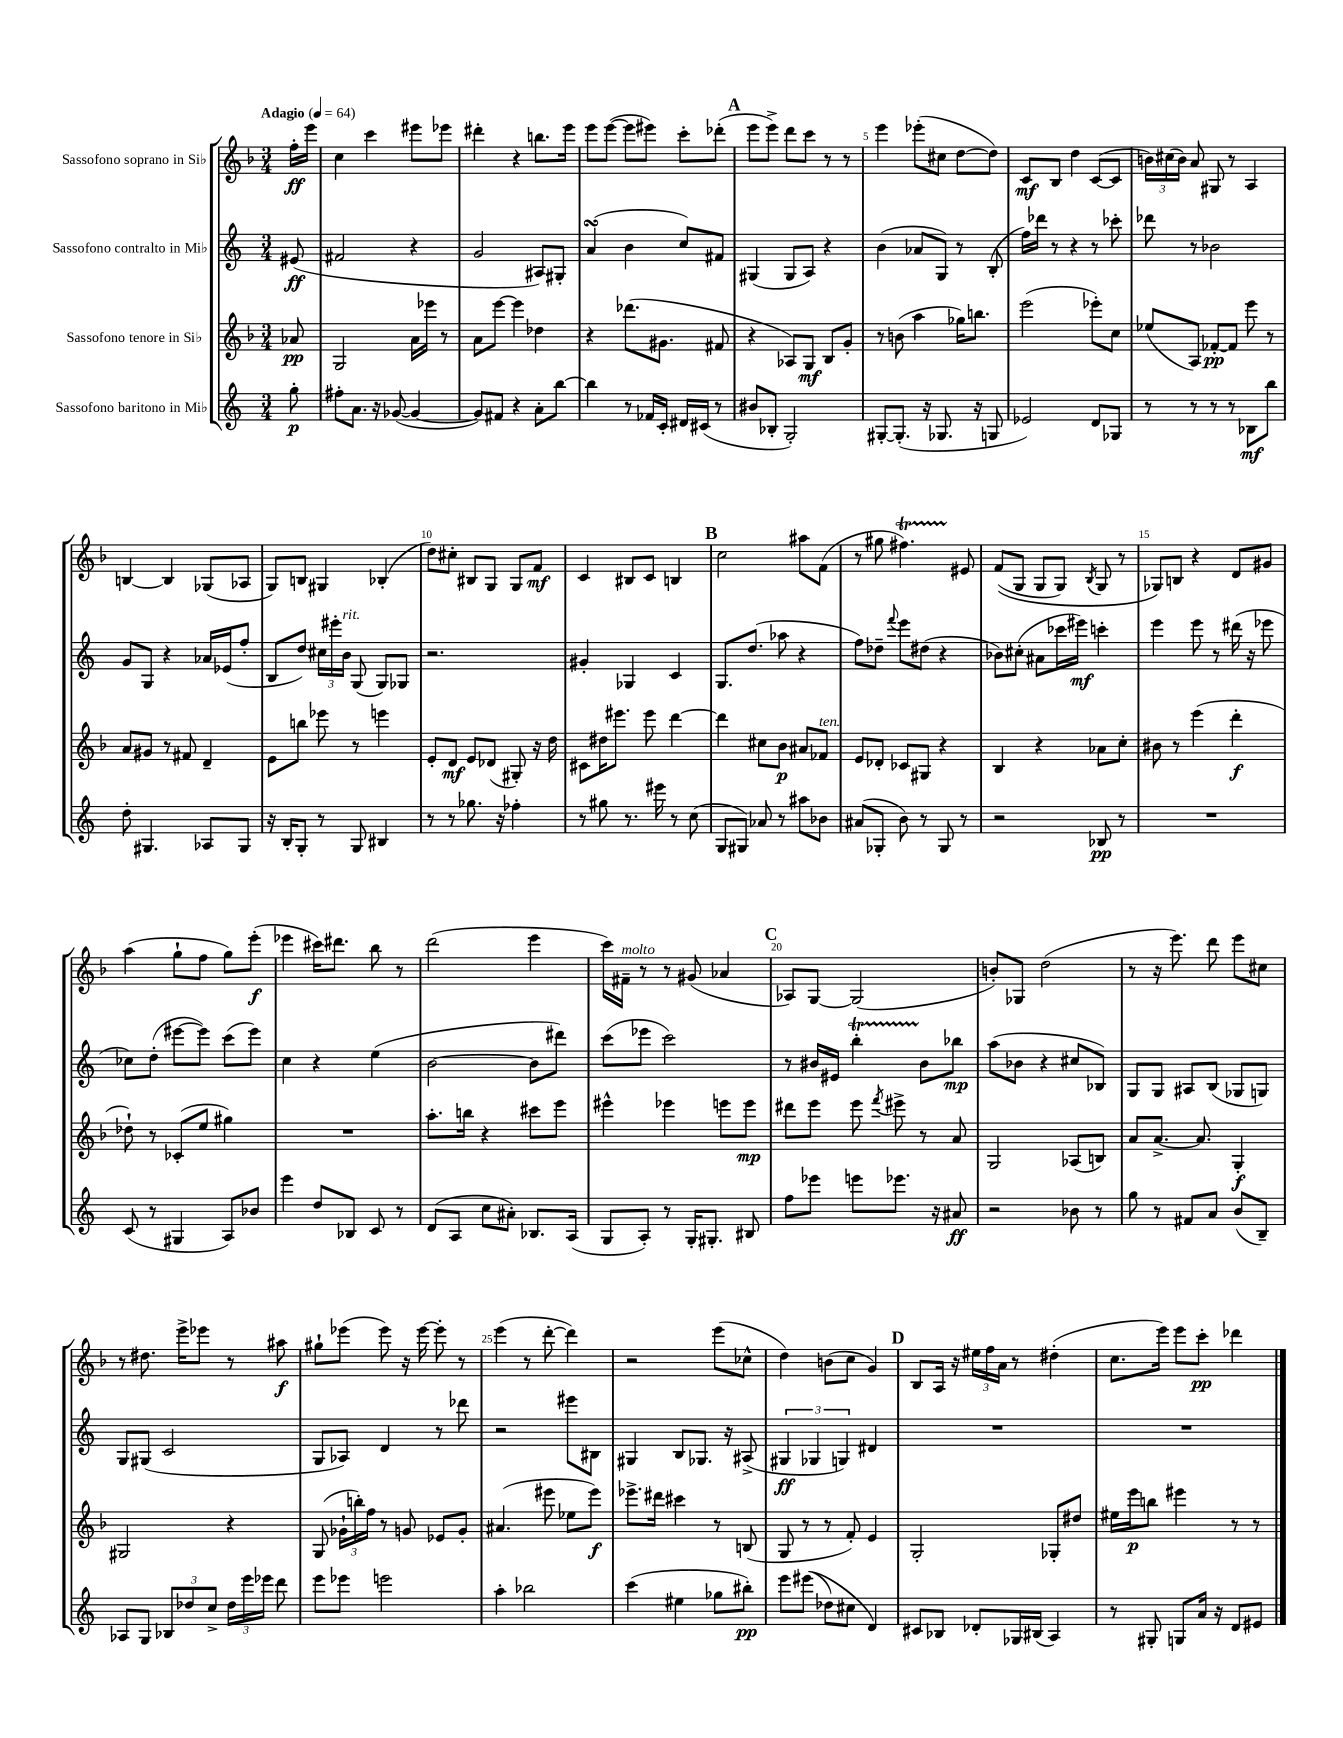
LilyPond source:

<<
\new StaffGroup <<
\new Staff = "s0" \with { instrumentName = "Sassofono soprano in Sib" } {
    \clef treble \key f \major \numericTimeSignature \time 3/4 \partial 8 \tempo "Adagio" 4 = 64
    \autoBeamOff f''16[-.\ff e'''16] |
    c''4 c'''4 eis'''8[ ees'''8] |
    dis'''4-. r4 b''8.[ e'''16] |
    e'''8[ e'''8]~( e'''8[ eis'''8]) c'''8[-. des'''8]-.( |
    \mark \markup { \bold "A" } e'''8[ e'''8]->) d'''8[ c'''8] r8 r8 |
    e'''4 ees'''8[-.( cis''8] d''8[~ d''8]) |
    c'8[\mf bes8] d''4 c'8[~( c'8] |
    \tuplet 3/2 { b'16[) cis''16( b'16]) } a'8 gis8 r8 a4 |
    b4~ b4 ges8[( aes8] |
    g8[) b8] gis4 bes4-.( |
    d''8[) cis''8]-. bis8[ g8] g8[ f'8]\mf |
    c'4 bis8[ c'8] b4 |
    \mark \markup { \bold "B" } c''2 ais''8[ f'8]( |
    r8 gis''8 fis''4.\startTrillSpan) eis'8\stopTrillSpan |
    f'8[(\( g8] g8[ g8]) \acciaccatura { bes8 } g8 r8 |
    ges8[\) b8] r4 d'8[ gis'8] |
    a''4( g''8[-! f''8] g''8[) e'''8]-.\f( |
    ees'''4 cis'''16[) dis'''8.] bes''8 r8 |
    d'''2( e'''4 |
    c'''16[) fis'16]--^\markup { \italic "molto" } r8 r8 gis'8( aes'4 |
    \mark \markup { \bold "C" } aes8[) g8]~ g2( |
    b'8[-.) ges8] d''2( |
    r8 r16 e'''8.) d'''8 e'''8[ cis''8] |
    r8 dis''8. e'''16[-> ees'''8] r8 ais''8\f |
    gis''8[-! ees'''8]( ees'''8) r16 ees'''16~ ees'''8-. r8 |
    e'''4( r8 d'''8~-. d'''4) |
    r2 e'''8[( ces''8]-^ |
    d''4) b'8[( c''8] g'4) |
    \mark \markup { \bold "D" } bes8[ a16] r16 \tuplet 3/2 { eis''16[ f''16 a'16] } r8 dis''4-.( |
    c''8.[ e'''16]) e'''8[ c'''8]-.\pp des'''4 \bar "|." |
}
\new Staff = "s1" \with { instrumentName = "Sassofono contralto in Mib" } {
    \clef treble \key c \major \numericTimeSignature \time 3/4 \partial 8
    \autoBeamOff eis'8\ff( |
    fis'2 r4 |
    g'2 ais8[) gis8]-. |
    a'4\turn( b'4 c''8[) fis'8] |
    \mark \markup { \bold "A" } gis4( gis8[ a8]) r4 |
    b'4( aes'8[ g8]) r8 b8-.( |
    f''16[) des'''16] r8 r4 r8 ces'''8-. |
    des'''8 r8 bes'2 |
    g'8[ g8] r4 aes'16[ ees'16( f''8]-. |
    b8[ d''8]) \tuplet 3/2 { cis''16[ eis'''16-. b'16]^\markup { \italic "rit." } } g8( g8[) ges8] |
    r2. |
    gis'4-. ges4 c'4 |
    \mark \markup { \bold "B" } g8.[ d''8.]( aes''8 r4 |
    f''8[) des''8]-- \appoggiatura { f'''8 } e'''8[ dis''8]( r4 |
    bes'8[) cis''8]-.( ais'8[ ces'''16 eis'''16]\mf) c'''4-. |
    e'''4 e'''8 r8 dis'''16( r16 ees'''8 |
    ces''8[) d''8]-.( eis'''8[~ eis'''8]) c'''8[( eis'''8]) |
    c''4 r4 e''4( |
    b'2~ b'8[ dis'''8]) |
    c'''8[( ees'''8] c'''2) |
    \mark \markup { \bold "C" } r8 bis'16[ eis'16] b''4-.\startTrillSpan bis'8[\stopTrillSpan bes''8]\mp |
    a''8[( bes'8] r4 cis''8[ bes8]) |
    g8[ g8] ais8[ b8]( ges8[ g8]) |
    g8[ gis8]( c'2 |
    g8[ aes8]) d'4 r8 des'''8 |
    r2 eis'''8[ bis8] |
    gis4 b8[ ges8.] r16 ais8->( |
    \tuplet 3/2 { gis4\ff ges4 g4) } dis'4 |
    \mark \markup { \bold "D" } R2. |
    R2. \bar "|." |
}
\new Staff = "s2" \with { instrumentName = "Sassofono tenore in Sib" } {
    \clef treble \key f \major \numericTimeSignature \time 3/4 \partial 8
    \autoBeamOff aes'8\pp |
    g2 a'16[ ees'''16] r8 |
    a'8[ e'''8]~ e'''4 des''4 |
    r4 des'''8.[( gis'8.] fis'8 |
    \mark \markup { \bold "A" } r4 aes8[) g8]\mf bes8[ g'8]-. |
    r8 b'8( a''4 ges''16[) b''8.] |
    e'''2( ees'''8[-.) c''8] |
    ees''8[( a8]) fes'8[~-.\pp fes'8] e'''8 r8 |
    a'8[ gis'8] r8 fis'8 d'4-- |
    e'8[ b''8] ees'''8 r8 e'''4 |
    e'8[-. d'8]\mf e'8[ des'8]( gis8-.) r16 d''16 |
    cis'8[ dis''16 eis'''8.] eis'''8 d'''4~ |
    \mark \markup { \bold "B" } d'''4 cis''8[ bes'8]\p ais'8[ fes'8]^\markup { \italic "ten." } |
    e'8[ des'8]-. ces'8[ gis8] r4 |
    bes4 r4 aes'8[ c''8]-. |
    bis'8 r8 e'''4( d'''4-.\f |
    des''8-!) r8 ces'8[-.( e''8] gis''4) |
    R2. |
    a''8.[-. b''16] r4 cis'''8[ e'''8] |
    eis'''4-^ ees'''4 e'''8[ e'''8]\mp |
    \mark \markup { \bold "C" } dis'''8[ e'''8] e'''8 \acciaccatura { f'''8 } eis'''8-> r8 a'8 |
    g2 aes8[( b8]) |
    a'8[ a'8.]~-> a'8. g4-.\f |
    gis2 r4 |
    g8( \tuplet 3/2 { ges'16[-! b''16-.) f''16] } r8 g'8 ees'8[ g'8]-. |
    ais'4.( eis'''8 ees''8[ eis'''8]\f) |
    ees'''8.[-> dis'''16] cis'''4 r8 b8( |
    g8 r8 r8 f'8-.) e'4 |
    \mark \markup { \bold "D" } g2-. ges8[-. dis''8] |
    eis''16[ e'''16\p b''8] eis'''4 r8 r8 \bar "|." |
}
\new Staff = "s3" \with { instrumentName = "Sassofono baritono in Mib" } {
    \clef treble \key c \major \numericTimeSignature \time 3/4 \partial 8
    \autoBeamOff g''8-.\p |
    fis''8[-. a'8.] r16 ges'8~( ges'4~ |
    ges'8[) fis'8] r4 a'8[-. b''8]~ |
    b''4 r8 fes'16[ c'16]-. dis'16[ cis'16]( r8 |
    \mark \markup { \bold "A" } bis'8[ bes8]-. g2-.) |
    gis8[~-. gis8.]-.( r16 ges8. r16 g8 |
    ees'2) d'8[ ges8] |
    r8 r8 r8 r8 bes8[\mf b''8] |
    d''8-. gis4. aes8[ gis8] |
    r16 b16[-. g8]-. r8 g8 bis4 |
    r8 r8 ges''8. r16 fes''4-. |
    r8 gis''8 r8. eis'''16 r8 c''8( |
    \mark \markup { \bold "B" } g8[ gis8]) aes'8 r8 ais''8[ bes'8] |
    ais'8[( ges8]-. b'8) r8 ges8 r8 |
    r2 bes8\pp r8 |
    R2. |
    c'8( r8 gis4 a8[) bes'8] |
    e'''4 d''8[ bes8] c'8 r8 |
    d'8[( a8] c''8[ ais'8]-.) bes8.[ a16]( |
    g8[ a8]-.) r8 g16[-. gis8.]-. bis8 |
    \mark \markup { \bold "C" } f''8[ ees'''8] e'''8[ ees'''8.] r16 ais'8\ff |
    r2 bes'8 r8 |
    g''8 r8 fis'8[ a'8] b'8[( b8]--) |
    aes8[ g8] \tuplet 3/2 { bes8[ des''8 c''8]-> } \tuplet 3/2 { des''16[ e'''16 ees'''16] } d'''8 |
    e'''8[ ees'''8] e'''2 |
    a''4-. bes''2 |
    c'''4( eis''4 ges''8[ bis''8]-.\pp) |
    e'''8[ eis'''8](\( des''8[) cis''8] d'4\) |
    \mark \markup { \bold "D" } cis'8[ bes8] des'8[-. ges16 bis16]( a4) |
    r8 gis8-. g8[ a'16] r16 d'8[ eis'8] \bar "|." |
}
>>
>>
\layout { \context { \Score \override BarNumber.break-visibility = ##(#f #t #t) barNumberVisibility = #(every-nth-bar-number-visible 5) } }
